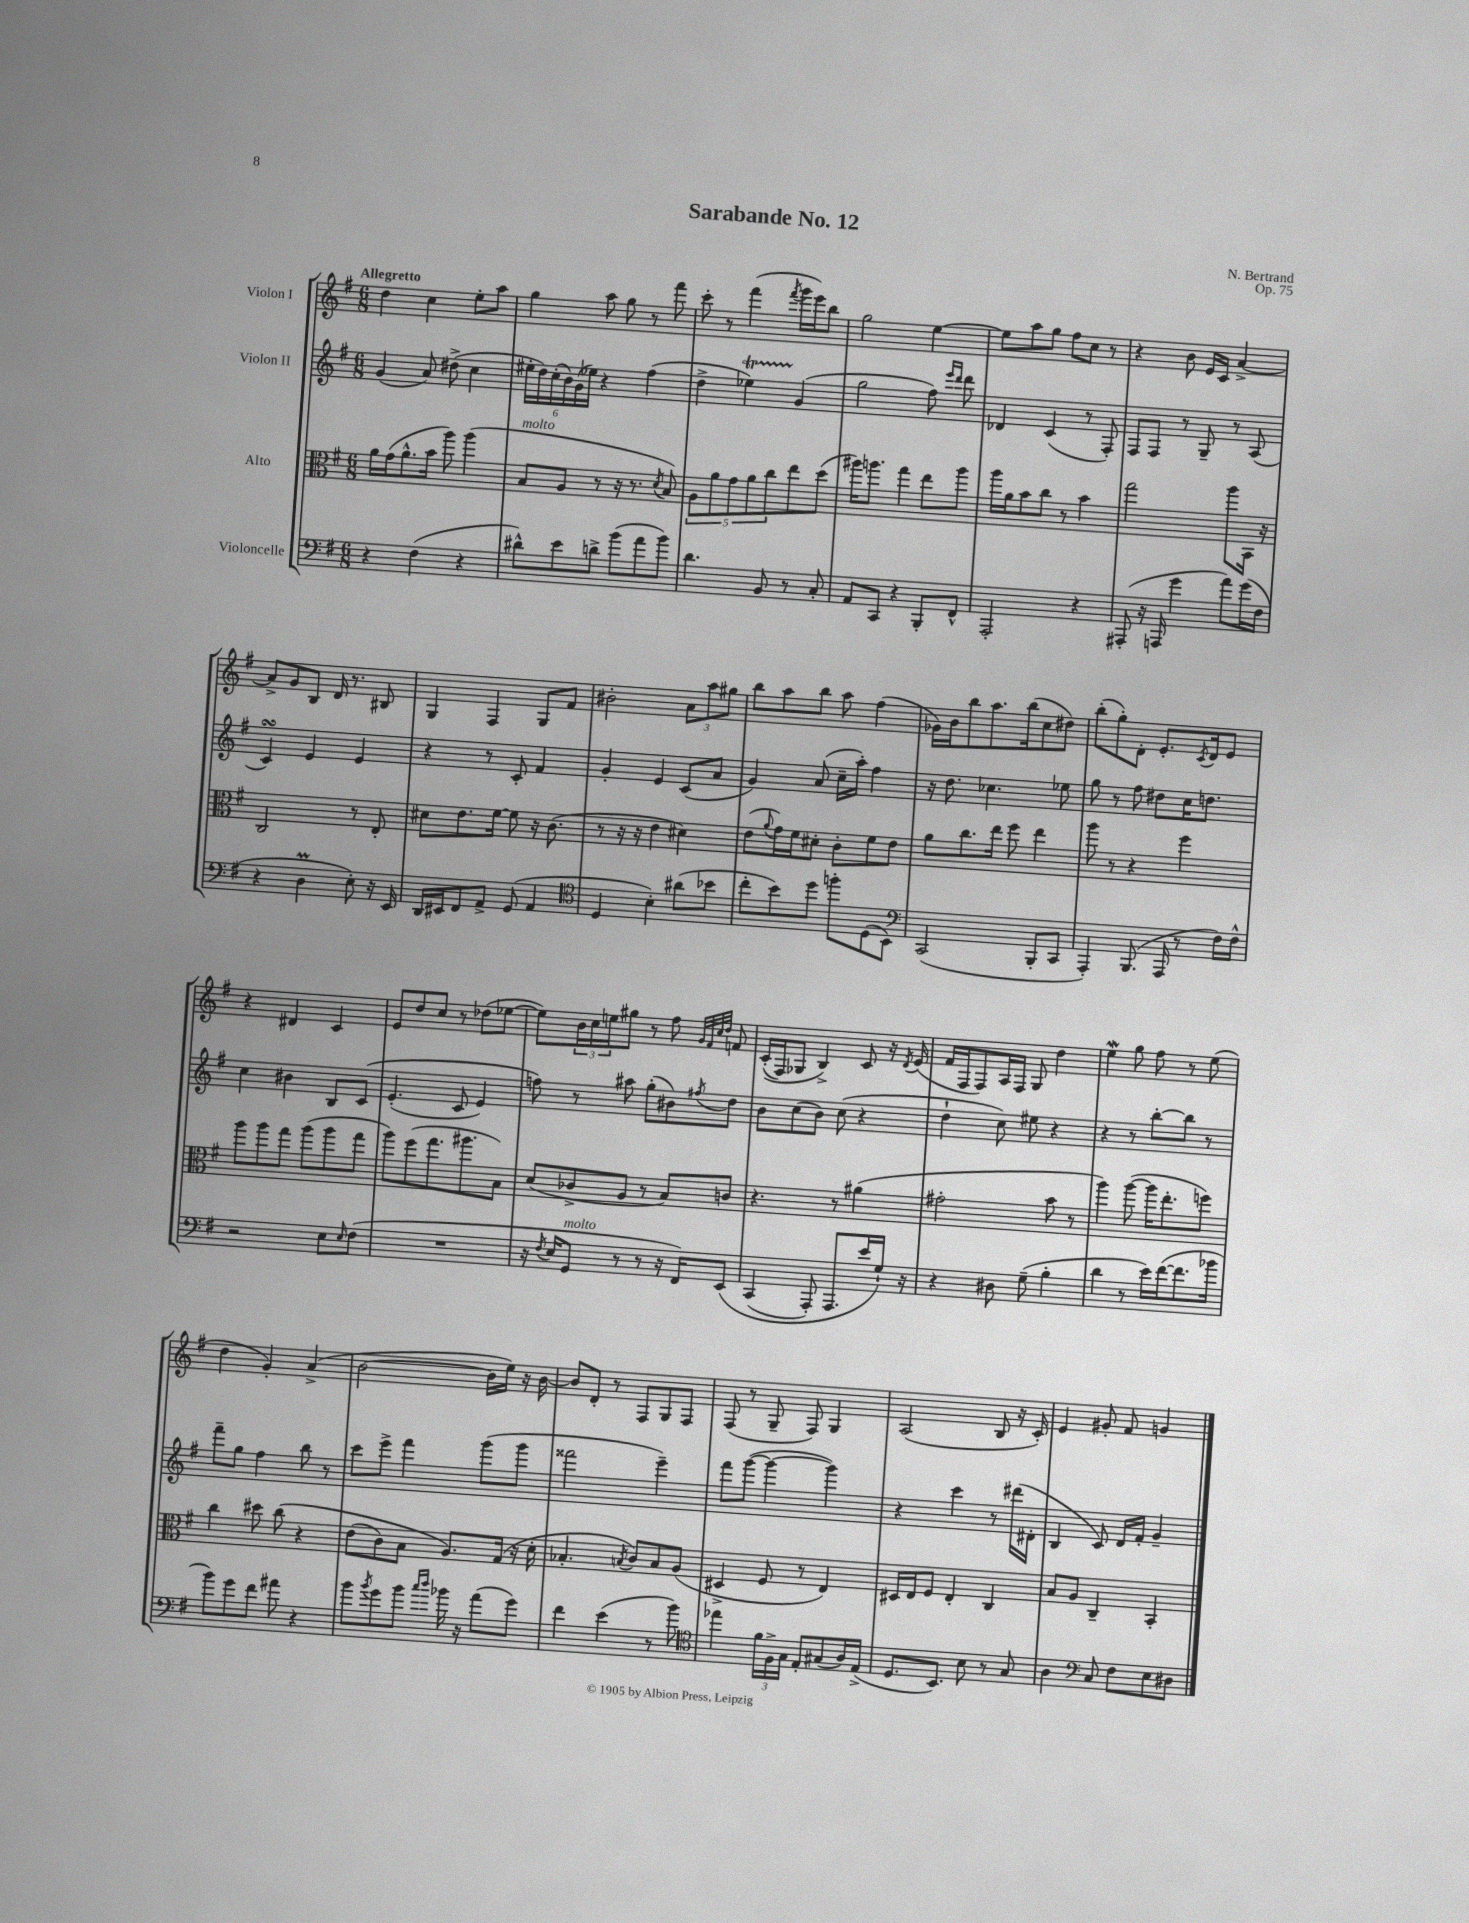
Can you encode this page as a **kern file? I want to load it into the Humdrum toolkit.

**kern	**kern	**kern	**kern
*part4	*part3	*part2	*part1
*staff4	*staff3	*staff2	*staff1
*I"Violoncelle	*I"Alto	*I"Violon II	*I"Violon I
*clefF4	*clefC3	*clefG2	*clefG2
*k[f#]	*k[f#]	*k[f#]	*k[f#]
*M6/8	*M6/8	*M6/8	*M6/8
=1	=1	=1	=1
!	!	!	!LO:TX:a:B:t=Allegretto
4r	16a\LL	(4g/	4dd\
.	(16g\J	.	.
.	8.a^^\	.	.
(4F#\	.	8a/)	4cc\
.	16b\Jk	.	.
.	8aa\)	(8dd#X^\	.
4r	(4aa\	4cc\	8ee'\L
.	.	.	8aa\J
=2	=2	=2	=2
!	!LO:TX:a:i:t=molto	!	!
8d#X^^\L)	8B/L	24ee#X'\LL	4gg\
.	.	24dd\)	.
.	.	(24cc'\	.
8e\	8A/J	24b\)	.
.	.	(24g\	.
.	.	24ee-X\JJ)	.
8dn^\J	8r	4r	8aa\
(8b\L	16r	.	8gg\
.	8.r	.	.
8a\	.	(4ff#\	8r
.	8qd/	.	.
8b\J)	8B/)	.	8fff#\
=3	=3	=3	=3
4.d\	10A\L	4dd^\	8ccc'\
.	10a\	.	.
.	.	.	8r
.	10g\	.	.
.	.	4ee-XT\)	(4fff#\
.	10a\	.	.
8BB/	.	.	.
.	10cc\	.	.
.	.	.	8qfff#/
8r	8ee\	(4g/	16ggg\LL
.	.	.	16eee\J)
8C'/	(8dd\J	.	8bb\J
=4	=4	=4	=4
8AA/L	16aa#X\KL)	2gg\	2gg\
.	8.aan\J	.	.
8CC/J	.	.	.
4r	4gg\	.	.
8BBB'/L	8ee\L	8ff#\)	[4ee\
.	.	16qqeee/LL	.
.	.	16qqddd/JJ	.
8FF#^^/J	8aa\J	8ddd\	.
=5	=5	=5	=5
2AAA'/	16aa\LL	4d-X/	8ee\L]
.	16a\J	.	.
.	8b\	.	8aa\
.	8cc\J	(4c/	8gg\J
.	8r	.	8ff#\L
4r	4b\	8r	8cc\J
.	.	8F#'/)	8r
=6	=6	=6	=6
(8AAA#X'/	2gg\	8F#/L	4r
16r	.	8F#/J	.
16AAAn/	.	.	.
4g\	.	8r	8b\
.	.	8G~/	16e/LL
.	.	.	16c/JJ
8a\L)	8aa\L	8r	[4a^/
(16g\L	16BB\Jk	(8A/	.
16F#\JJ	16r	.	.
!!LO:LB:g=z
=7	=7	=7	=7
4r	2C/	4csSSs/)	8a^/L]
.	.	.	8g/
4DM\	.	4e/	8B/J
.	.	.	16d/
.	.	.	8.r
8E'\)	8r	4e/	.
16r	8E'/	.	8B#X/
16EE/	.	.	.
=8	=8	=8	=8
16DD/LL	8d#X\L	4r	4G/
16EE#X/J	.	.	.
8FF#/	8.e\	.	.
8AA^/J	.	8r	4F#/
.	[16f#\Jk	.	.
(8GG/	8f#\]	8c'/	.
4AA/	16r	4f#/	8G/L
.	(8.c\	.	.
.	.	.	8f#/J
=9	=9	=9	=9
*clefC4	*	*	*
4D/	8r	4g'/	2b#X'\
.	16r	.	.
.	16r	.	.
4B'\)	4e\	4e/	.
(8a#X\L	4d#X\)	(8c/L	12a\L
.	.	.	12aa\
8b-X\J	.	8a/J	.
.	.	.	12gg#X\J
=10	=10	=10	=10
8cc'\L	(8e\L	4g/)	8bb\L
.	8qqa/	.	.
8b\)	16g\L)	.	8aa\
.	16f#\J	.	.
8dd\J	8d#X'\J	(8a/	8bb\J
8ffn'\L	8c'\L	16cc~\LL	8aa\
.	.	16aa'\JJ)	.
(8D\	8f#\	4ff#\	(4ff#\
8BB\J)	8e\J	.	.
=11	=11	=11	=11
*clefF4	*	*	*
(2CC/	8a\L	16r	16g-X\LL)
.	.	8.dd\	16b\J
.	8.cc\	.	8bb\
.	.	4.cc-X\	8.aa\
.	16ee\Jk	.	.
.	8ff#\	.	.
.	.	.	(16bb\k
8BBB'/L	4ee\	.	8cc\
8CC/J	.	8ee-X\	8dd#X\J)
=12	=12	=12	=12
4AAA'/)	8aa\	8gg\	(8bb'\L
.	8r	8r	8gg'\)
(8.BBB/	4r	8ff#\	8d'\J
.	.	8dd#X\L	8.e'/L
16AAA/	.	.	.
8r	4ff#\	16cc\K	.
.	.	.	8qc/
.	.	8.ddn\J	16d/k
16F#\LL)	.	.	8e/J
16F#^^\JJ	.	.	.
!!LO:LB:g=z
=13	=13	=13	=13
2r	8aa\L	4cc\	4r
.	8aa\	.	.
.	8gg\J	4b#X\	4d#X/
.	(8aa\L	.	.
8E\L	8aa\	8B/L	4c/
16qqE/	.	.	.
(8F#\J	8gg\J	(8c/J	.
=14	=14	=14	=14
2.r	8aa\L)	(4.e'/	8e/L
.	(8ff#\	.	8dd/
.	8.gg\	.	8cc/J
.	.	8c/	8r
.	8.aa#X\	.	.
.	.	4e/)	(8dd-X\L
.	8B\J)	.	[8ee-X\J
=15	=15	=15	=15
16r	(8d/L	8ffn\)	8ee-\L])
8qF#/	.	.	.
16E/KL	.	.	.
!LO:TX:a:i:t=molto	!	!	!
8GG/J	8c-X^/	8r	24b\L
.	.	.	24cc\
.	.	.	24een\J
8r	8A/J	8aa#X\	8gg#X\J
8r	8r	(8gg'\L	8r
16r	8B/L)	8b#X\)	8ff#\
16FF#/KL)	.	.	.
.	.	.	32qqg/LLL
.	.	.	32qqf#/
.	.	.	32qqcc/
.	.	8qff#X/	32qqdd/JJJ
(8EE/J	8cn/J	8dd\J	8fn/
=16	=16	=16	=16
(4CC/	4.r	8b\L	((16c'/LL
.	.	.	16F#/J)
.	.	(8cc\	8G-X/J
8AAA'/)	.	8b\J)	4B^/)
8.AAA/L	8r	(8cc\	.
.	(4a#X\	4r	8c/
16e/L	.	.	.
16G`/JJ)	.	.	16r
.	.	.	8qd/
16r	.	.	(16e/
=17	=17	=17	=17
4r	2g#X'\	4dd`\	16f#/LL
.	.	.	16F#/J
.	.	.	8F#/)
8D#X\	.	8cc\)	16A/L
.	.	.	16F#/JJ
(8G~\	.	8ee#X\	8G/
4B'\	8b\	4r	4dd\
.	8r	.	.
=18	=18	=18	=18
4d\	4aa\)	4r	4eeW\
8r	([8aa\	8r	8gg\
16e\LL)	16aa\KL]	[8bb'\L	8ff#\
([16f#\J	8.ee'\	.	.
8.f#\]	.	8bb\J]	8r
.	8ffn\J)	8r	(8ee\
16b-X\Jk	.	.	.
!!LO:LB:g=z
=19	=19	=19	=19
8b\L)	4cc\	8fff#~\L	4dd\
8g\	.	8gg\J	.
8f#\J	8dd#X\	4ff#\	4g'/)
8a#X\	(8cc\	.	.
4r	4r	8bb\	(4a^/
.	.	8r	.
=20	=20	=20	=20
8b\L	(8e\L	8ccc\L	[2b\
8qb/	.	.	.
8g\	8c\)	8eee^\J	.
8b\J	8B\J	4fff#\	.
16qqcc/LL	.	.	.
16qqdd/JJ	.	.	.
16b-X\	8.A/L)	.	.
16r	.	.	.
(8a\L	.	(8ggg\L	16b\LL]
.	(16G/Jk	.	16ee\JJ)
8g\J)	16r	8ggg\J	16r
.	16d'\	.	[16b\
=21	=21	=21	=21
4f#\	4.B-X'/	2fff##X\	8b/L]
.	.	.	8d'/J
(4e\	.	.	8r
.	8qBn/	.	.
.	8c/L)	.	8F#/L
8r	8B/	4eee~\)	8G/
8b\)	(8A/J	.	8F#/J
=22	=22	=22	=22
*clefC4	*	*	*
4ee-X\	4D#X^/	8fff#\L	(8F#/
.	.	([8ggg\J	8r
24f#\LL	8F#/	4ggg\_	8G~/
24F#^\	.	.	.
24G\JJ	.	.	.
8E'/L	8r	.	8F#/)
(8G#X/	4E/)	4ggg\])	4G/
16A/L)	.	.	.
(16E^/JJ	.	.	.
=23	=23	=23	=23
8.D/L	16D#X/LL	4r	(2A/
.	16E/J	.	.
.	8F#/J	.	.
8.BB/J)	.	.	.
.	4E'/	4ccc\	.
8B\	.	.	.
8r	4C/	8r	8B/
8G/	.	(16ddd#X\LL	16r
.	.	16d#X'\JJ	16c'/)
=24	=24	=24	=24
4A\	8B/L	4B/	4e/
.	8A/J	.	.
*clefF4	*	*	*
8C/	4C~/	8c/)	8g#X'/
8F#\L	.	16d/LL	8f#/
.	.	16f#'/JJ	.
8E\	4BB'/	4g~/	4gn/
8D#X\J	.	.	.
==	==	==	==
*-	*-	*-	*-
